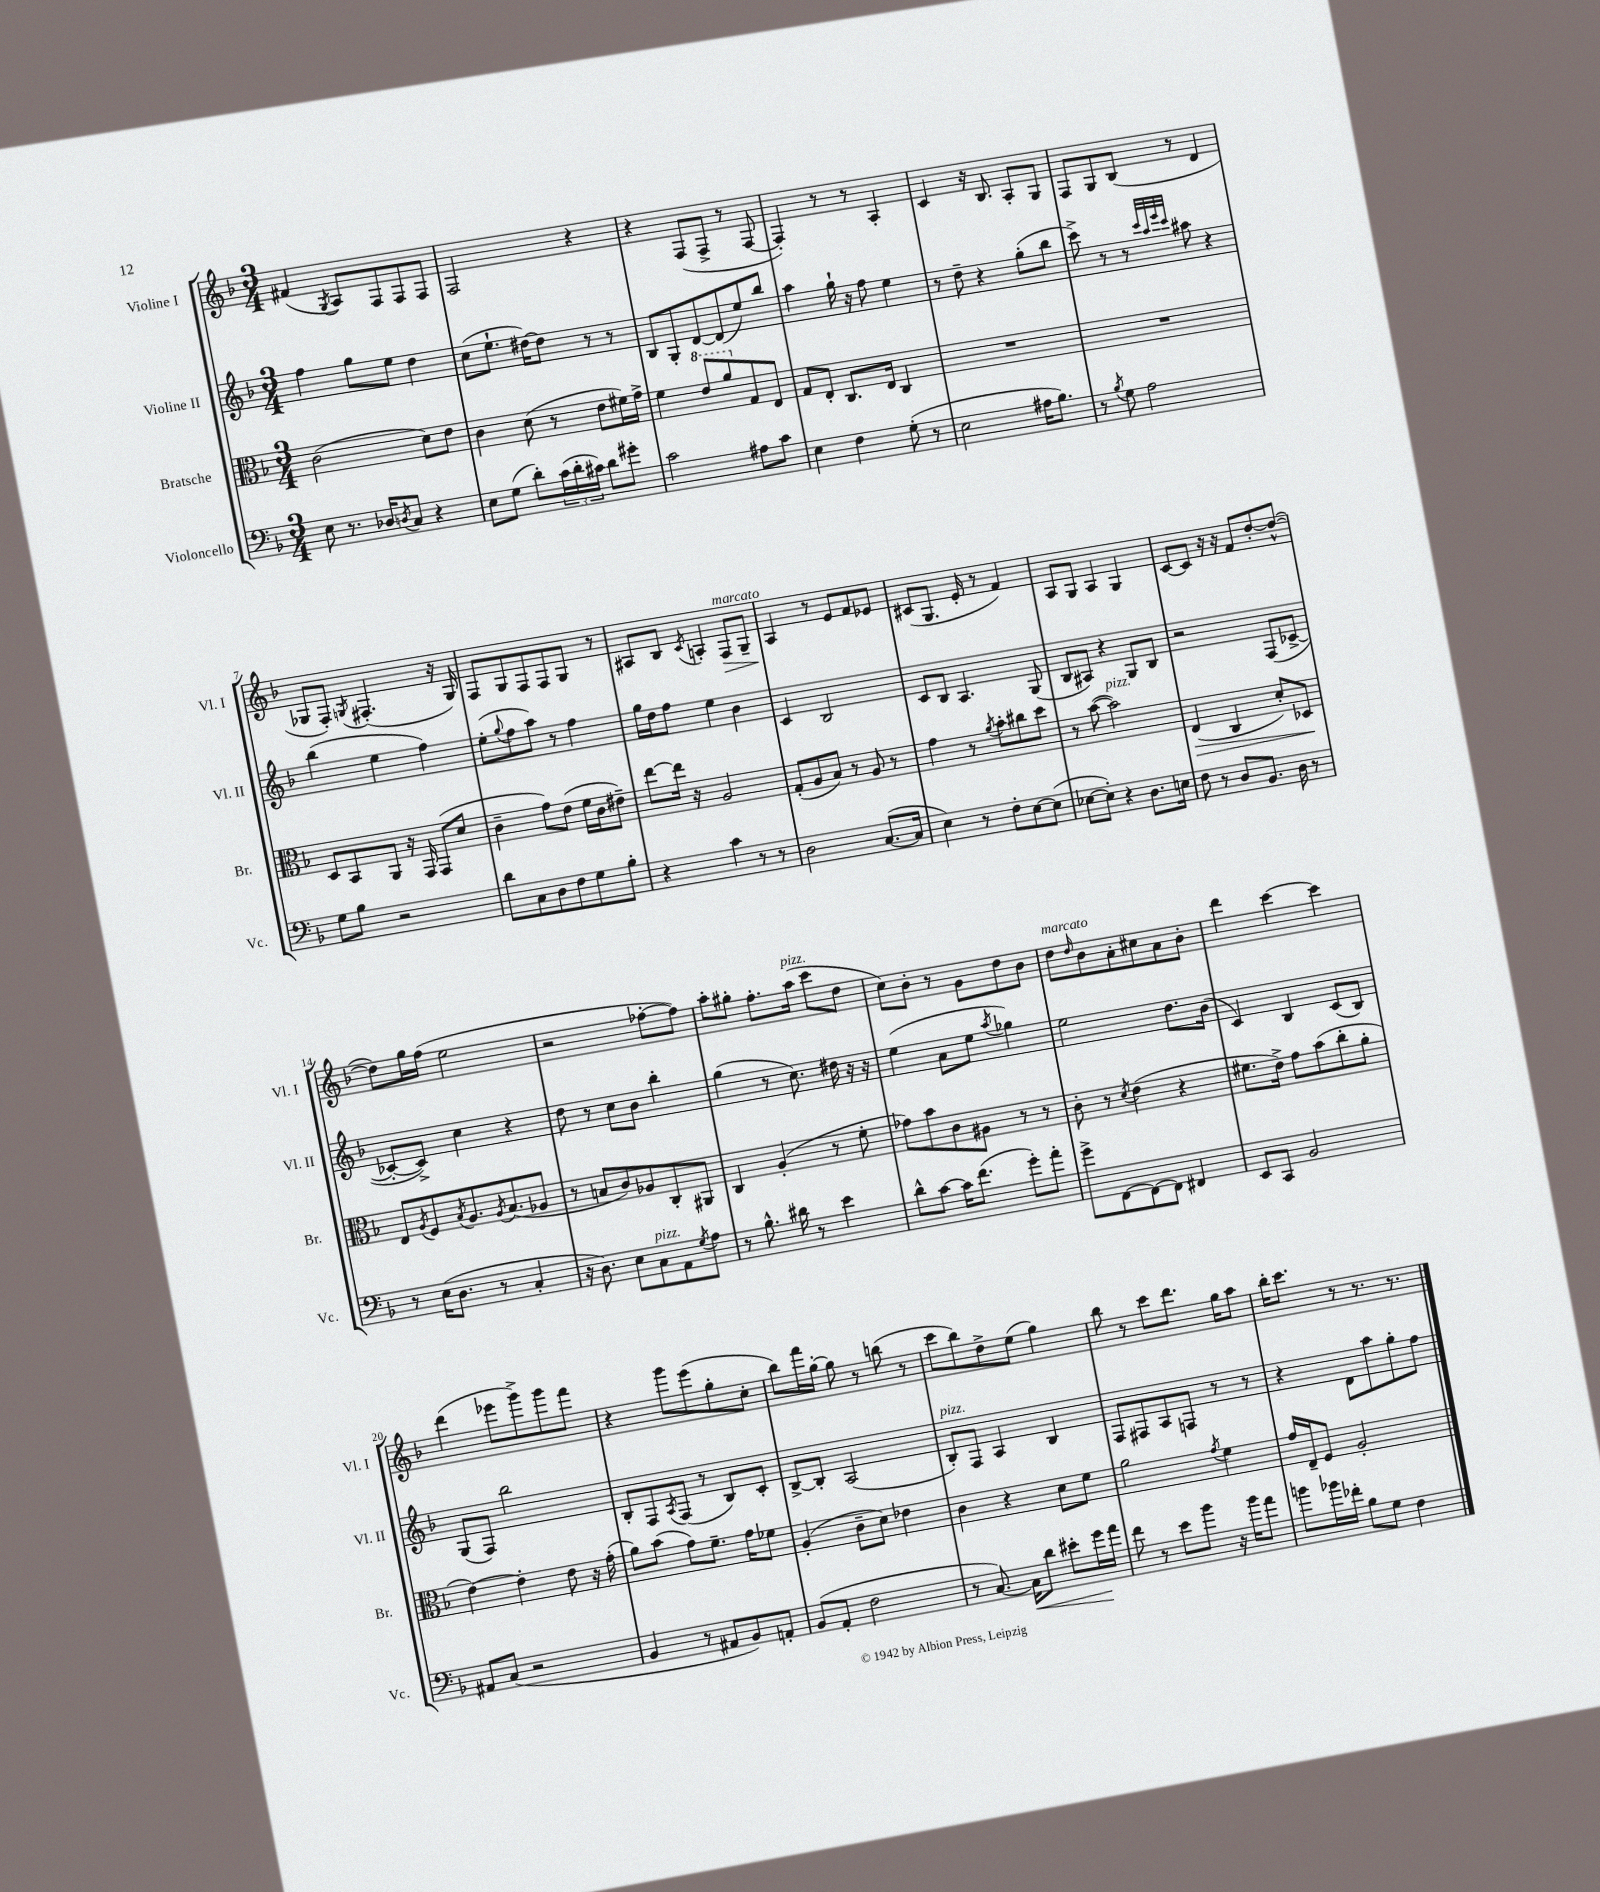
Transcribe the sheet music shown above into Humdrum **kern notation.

**kern	**dynam	**kern	**dynam	**kern	**kern	**dynam
*part4	*part4	*part3	*part3	*part2	*part1	*part1
*staff4	*staff4	*staff3	*staff3	*staff2	*staff1	*staff1
*I"Violoncello	*	*I"Bratsche	*	*I"Violine II	*I"Violine I	*
*I'Vc.	*	*I'Br.	*	*I'Vl. II	*I'Vl. I	*
*clefF4	*	*clefC3	*	*clefG2	*clefG2	*
*k[b-]	*	*k[b-]	*	*k[b-]	*k[b-]	*
*M3/4	*	*M3/4	*	*M3/4	*M3/4	*
=1	=1	=1	=1	=1	=1	=1
8E\	.	(2c\	.	4ff\	(4f#X/	.
8.r	.	.	.	.	.	.
.	.	.	.	.	8qG/	.
.	.	.	.	8gg\L	8A/L)	.
16D-X/KL	.	.	.	.	.	.
8qDn/	.	.	.	.	.	.
8C/J	.	.	.	8ee\J	8F/	.
4r	.	8d\L)	.	4dd\	8F/	.
.	.	8e\J	.	.	8F/J	.
=2	=2	=2	=2	=2	=2	=2
8E\L	.	4c\	.	(8cc\L	2F/	.
(8G\J	.	.	.	8.ee`\J	.	.
8d'\L)	.	(8d\	.	.	.	.
.	.	.	.	[16dd#X\KL)	.	.
(24c\L	.	8r	.	8dd#\J]	.	.
24d'\	.	.	.	.	.	.
24c#X\JJ)	.	.	.	.	.	.
8d\L	.	8e\L	.	8r	4r	.
8g#X'\J	.	16f#X\L)	.	8r	.	.
.	.	16g^\JJ	.	.	.	.
=3	=3	=3	=3	=3	=3	=3
2c\	.	4f\	.	8B-/L	4r	.
.	.	.	.	8G'/	.	.
*	*	*8va	*	*	*	*
.	.	8ee/L	.	[8d/	(8F/L	.
.	.	8aa/	.	(8d/]	8F^/J	.
*	*	*X8va	*	*	*	*
8A#X\L	.	8G/	.	8ee/)	8r	.
8c\J	.	8E/J	.	8bb-/J	[8F/	.
=4	=4	=4	=4	=4	=4	=4
4E\	.	8G/L	.	4aa\	4F'/])	.
.	.	8E'/J	.	.	.	.
4F\	.	8.C/L	.	16gg`\	8r	.
.	.	.	.	16r	.	.
.	.	.	.	8ff\	8r	.
.	.	16E/Jk	.	.	.	.
(8G'\	.	4C/	.	4ee\	4A'/	.
8r	.	.	.	.	.	.
=5	=5	=5	=5	=5	=5	=5
2E\	.	2.r	.	8r	4c/	.
.	.	.	.	8dd~\	.	.
.	.	.	.	4r	16r	.
.	.	.	.	.	8.B-/	.
16A#X\KL	.	.	.	(8gg'\L	8A'/L	.
8.B-\J)	.	.	.	.	.	.
.	.	.	.	8bb-\J	8G/J	.
=6	=6	=6	=6	=6	=6	=6
8r	.	2.r	.	8ccc^\)	8F/L	.
8qB-/	.	.	.	.	.	.
8G\	.	.	.	8r	8G/	.
2A\	.	.	.	8r	(8B-/J	.
.	.	.	.	32qqccc/LLL	.	.
.	.	.	.	32qqaa/	.	.
.	.	.	.	32qqeee/	.	.
.	.	.	.	32qqccc/JJJ	.	.
.	.	.	.	8aa#X\	8r	.
.	.	.	.	4r	4d/	.
!!LO:LB:g=z
=7	=7	=7	=7	=7	=7	=7
8G\L	.	8D/L	.	(4bb-\	8G-X/L	.
8B-\J	.	8BB-/	.	.	8F'/J)	.
.	.	.	.	.	8qGn/	.
2r	.	8AA/J	.	4ee\	(4.F#X'/	.
.	.	16r	.	.	.	.
.	.	16GG/	.	.	.	.
.	.	(8GG/L	.	4ff\)	.	.
.	.	8d/J	.	.	16r	.
.	.	.	.	.	16G/)	.
=8	=8	=8	=8	=8	=8	=8
8d\L	.	4c~\	.	(8ee'\L	8F/L	.
.	.	.	.	8qqgg/	.	.
8C\	.	.	.	8ff\	8G/	.
8D\	.	8g\L)	.	8aa\J)	8F/	.
8F\	.	(8e\J	.	8r	8F/	.
8G\	.	16f\LL	.	4ff\	8G/J	.
.	.	16c\J	.	.	.	.
8B-'\J	.	8e#X~\J)	.	.	8r	.
=9	=9	=9	=9	=9	=9	=9
4r	.	[8ee\L	.	16gg\LL	8A#X/L	.
.	.	.	.	16dd\J	.	.
.	.	16ee\Jk]	.	8ff\J	8B-/J	.
.	.	16r	.	.	.	.
.	.	.	.	.	8qc/	.
4c\	.	2A/	.	4ee\	4An'/	.
!	!	!	!	!	!LO:TX:a:i:t=marcato	!
!	!	!	!	!	!	!LO:HP:b
8r	.	.	.	4b-\	8F/L	>
8r	.	.	.	.	8G~/J	.
=10	=10	=10	=10	=10	=10	=10
2D\	.	(8G'/L	.	4c/	4A/	.
.	.	8A/	.	.	.	.
.	.	8B-/J)	.	2B-/	8r	]
.	.	8r	.	.	8e/L	.
([8.C/L	.	8A/	.	.	8f/	.
.	.	8r	.	.	8e-X/J	.
16C/Jk]	.	.	.	.	.	.
=11	=11	=11	=11	=11	=11	=11
4E\)	.	4g\	.	8c/L	(8c#X/L	.
.	.	.	.	8B-/J	8.G/J	.
8r	.	8r	.	4.A/	.	.
.	.	.	.	.	16e'/	.
.	.	8qa/	.	.	.	.
8F'\L	.	8b-'\L	.	.	8r	.
[8E\	.	8cc#X\	.	.	4f/)	.
(8E\J]	.	8dd\J	.	(8G/	.	.
=12	=12	=12	=12	=12	=12	=12
[8E-X\L	.	8r	.	8B-/L	8A/L	.
8E-'\J])	.	([8b-\	.	8A#X/J)	8G/J	.
!	!	!LO:TX:a:i:t=pizz.	!	!	!	!
4r	.	2b-\])	.	4r	4A/	.
8.D\L	.	.	.	8G/L	4G/	.
.	.	.	.	8B-/J	.	.
16En\Jk	.	.	.	.	.	.
=13	=13	=13	=13	=13	=13	=13
!	!	!	!LO:HP:b	!	!	!
8F\	.	(4E/	>	2r	[8c/L	.
8r	.	.	.	.	8c/J]	.
8D/L	.	4C/	.	.	16r	.
.	.	.	.	.	16r	.
8.BB-/J	.	.	.	.	8f/L	.
.	.	8d'/L)	.	(8F/L	[8dd'/	.
16D\	.	.	.	.	.	.
8r	.	8D-X/J	.	[8c-X^/J	(8dd^^/J_	.
.	.	.	]	.	.	.
!!LO:LB:g=z
=14	=14	=14	=14	=14	=14	=14
8r	.	8E/L	.	8c-X'/L_	8dd\L])	.
.	.	8qA/	.	.	.	.
(16E\KL	.	8F/	.	8c-^/J])	16gg\L	.
8.D\J	.	.	.	.	(16ff\JJ	.
.	.	8qB-/	.	.	.	.
.	.	8.A/	.	4cc\	2ee\	.
8r	.	.	.	.	.	.
.	.	8qA/	.	.	.	.
.	.	(8.B-/	.	.	.	.
4C'/	.	.	.	4r	.	.
.	.	8A-X/J	.	.	.	.
=15	=15	=15	=15	=15	=15	=15
16r	.	8r	.	8dd\	2r	.
8.D\)	.	.	.	.	.	.
.	.	8Bn/L	.	8r	.	.
8E\L	.	8c/)	.	8cc\L	.	.
!LO:TX:a:i:t=pizz.	!	!	!	!	!	!
8C\	.	8A-X/	.	8b-\J	.	.
8AA\	.	8C'/	.	4bb-'\	[8ff-X'\L	.
8qG/	.	.	.	.	.	.
8A\J	.	8AA#X/J	.	.	8ff-\J])	.
=16	=16	=16	=16	=16	=16	=16
8r	.	4C/	.	(4gg\	8aa'\L	.
8.B-^^\	.	.	.	.	8gg#X'\J	.
.	.	(4A'/	.	8r	8.ff'\L	.
16d#X\	.	.	.	.	.	.
8r	.	.	.	8.cc\)	.	.
!	!	!	!	!	!LO:TX:a:i:t=pizz.	!
.	.	.	.	.	(16aa\Jk	.
4e\	.	8r	.	.	8ccc\L	.
.	.	.	.	16dd#X\	.	.
.	.	8f'\	.	16r	8dd\J	.
.	.	.	.	16r	.	.
=17	=17	=17	=17	=17	=17	=17
8d^^\L	.	8g-X\L)	.	(4ee\	8cc\L)	.
[8c\J	.	8b-\	.	.	8b-'\J	.
16c\KL]	.	8c\	.	8a\L	8r	.
(8.f\J	.	.	.	.	.	.
.	.	8A#X\J	.	8ee\J	8g\L	.
.	.	.	.	8qaa/	.	.
8g'\L)	.	8r	.	4gg-X\)	8dd\	.
8a'\J	.	8r	.	.	8b-\J	.
=18	=18	=18	=18	=18	=18	=18
!	!	!	!	!	!LO:TX:a:i:t=marcato	!
8g^\L	.	8c'\	.	2ee\	8dd\L	.
.	.	.	.	.	16qqdd/	.
[8FF\	.	8r	.	.	8b-\	.
.	.	8qd/	.	.	.	.
8FF\_	.	(4e\	.	.	8a'\	.
8FF\J]	.	.	.	.	8cc#X\	.
4FF#X/	.	4r	.	8.dd\L	8a\	.
.	.	.	.	.	8b-'\J	.
.	.	.	.	(16b-\Jk	.	.
=19	=19	=19	=19	=19	=19	=19
8EE/L	.	8.f#X\L	.	4c/)	4ddd\	.
8CC/J	.	.	.	.	.	.
.	.	16e^\Jk)	.	.	.	.
2BB-/	.	8g\L	.	4B-/	[4ccc\	.
.	.	(8b-\	.	.	.	.
.	.	8cc'\	.	(8c/L	4ccc\]	.
.	.	8a'\J	.	8B-/J)	.	.
!!LO:LB:g=z
=20	=20	=20	=20	=20	=20	=20
8AA#X/L	.	[4e\)	.	(8G/L	(4ddd\	.
(8C/J	.	.	.	8F/J)	.	.
2r	.	4e'\]	.	2bb-\	8eee-X\L	.
.	.	.	.	.	8ggg^\)	.
.	.	8e\	.	.	8ggg\	.
.	.	16r	.	.	8fff\J	.
.	.	(16g'\	.	.	.	.
=21	=21	=21	=21	=21	=21	=21
4BB-/	.	8a\L)	.	8B-'/L	4r	.
.	.	(8b-\J	.	8F/	.	.
.	.	.	.	8qA/	.	.
8r	.	8g\L)	.	(8F/J	8ggg\L	.
8AA#X/L	.	8.f~\J	.	8r	(8eee\	.
8BB-/)	.	.	.	8B-/L)	8gg'\	.
.	.	16g\KL	.	.	.	.
8AAn'/J	.	8f-X\J	.	8c'/J	8cc'\J	.
=22	=22	=22	=22	=22	=22	=22
(8BB-/L	.	(4A'/	.	[8B-^/L	8bb-\L)	.
8AA'/J	.	.	.	8B-'/J]	16fff\L	.
.	.	.	.	.	[16gg'\JJ	.
2F\	.	8c~\L	.	(2A/	8gg\]	.
.	.	8d\J)	.	.	8r	.
.	.	4e-X\	.	.	(8bbn\	.
.	.	.	.	.	8r	.
=23	=23	=23	=23	=23	=23	=23
!	!	!	!	!LO:TX:a:i:t=pizz.	!	!
8r	.	4c\	.	8B-'/L)	8ccc\L	.
[8.C/)	.	.	.	8F/J	8bb-\)	.
.	.	4r	.	4A/	8dd^\	.
!	!LO:HP:b	!	!	!	!	!
16C\KL]	<	.	.	.	.	.
8d\J	.	.	.	.	(8ee\J	.
8e#X'\L	.	8d\L	.	4B-/	4gg\)	.
16g\L	.	8f\J	.	.	.	.
16a\JJ	[	.	.	.	.	.
=24	=24	=24	=24	=24	=24	=24
8f\	.	2a\	.	8F/L	8bb-\	.
8r	.	.	.	8F#X/	8r	.
8e\L	.	.	.	8A/	8ccc\L	.
8b-\J	.	.	.	8Fn/J	8.ddd\J	.
.	.	8qg/	.	.	.	.
16r	.	4f\	.	8r	.	.
16b-\KL	.	.	.	.	16gg\KL	.
8a\J	.	.	.	8r	8aa\J	.
=25	=25	=25	=25	=25	=25	=25
8bn\L	.	16g/LL	.	4r	16bb-'\KL	.
.	.	16E~/J	.	.	8.ccc\J	.
16b-X\L	.	8F/J	.	.	.	.
16f-X'\JJ	.	.	.	.	.	.
8B-\L	.	2A'/	.	8d\L	8r	.
8G\J	.	.	.	8aa\	8.r	.
4F\	.	.	.	8gg'\	.	.
.	.	.	.	.	8.r	.
.	.	.	.	8ff\J	.	.
==	==	==	==	==	==	==
*-	*-	*-	*-	*-	*-	*-
